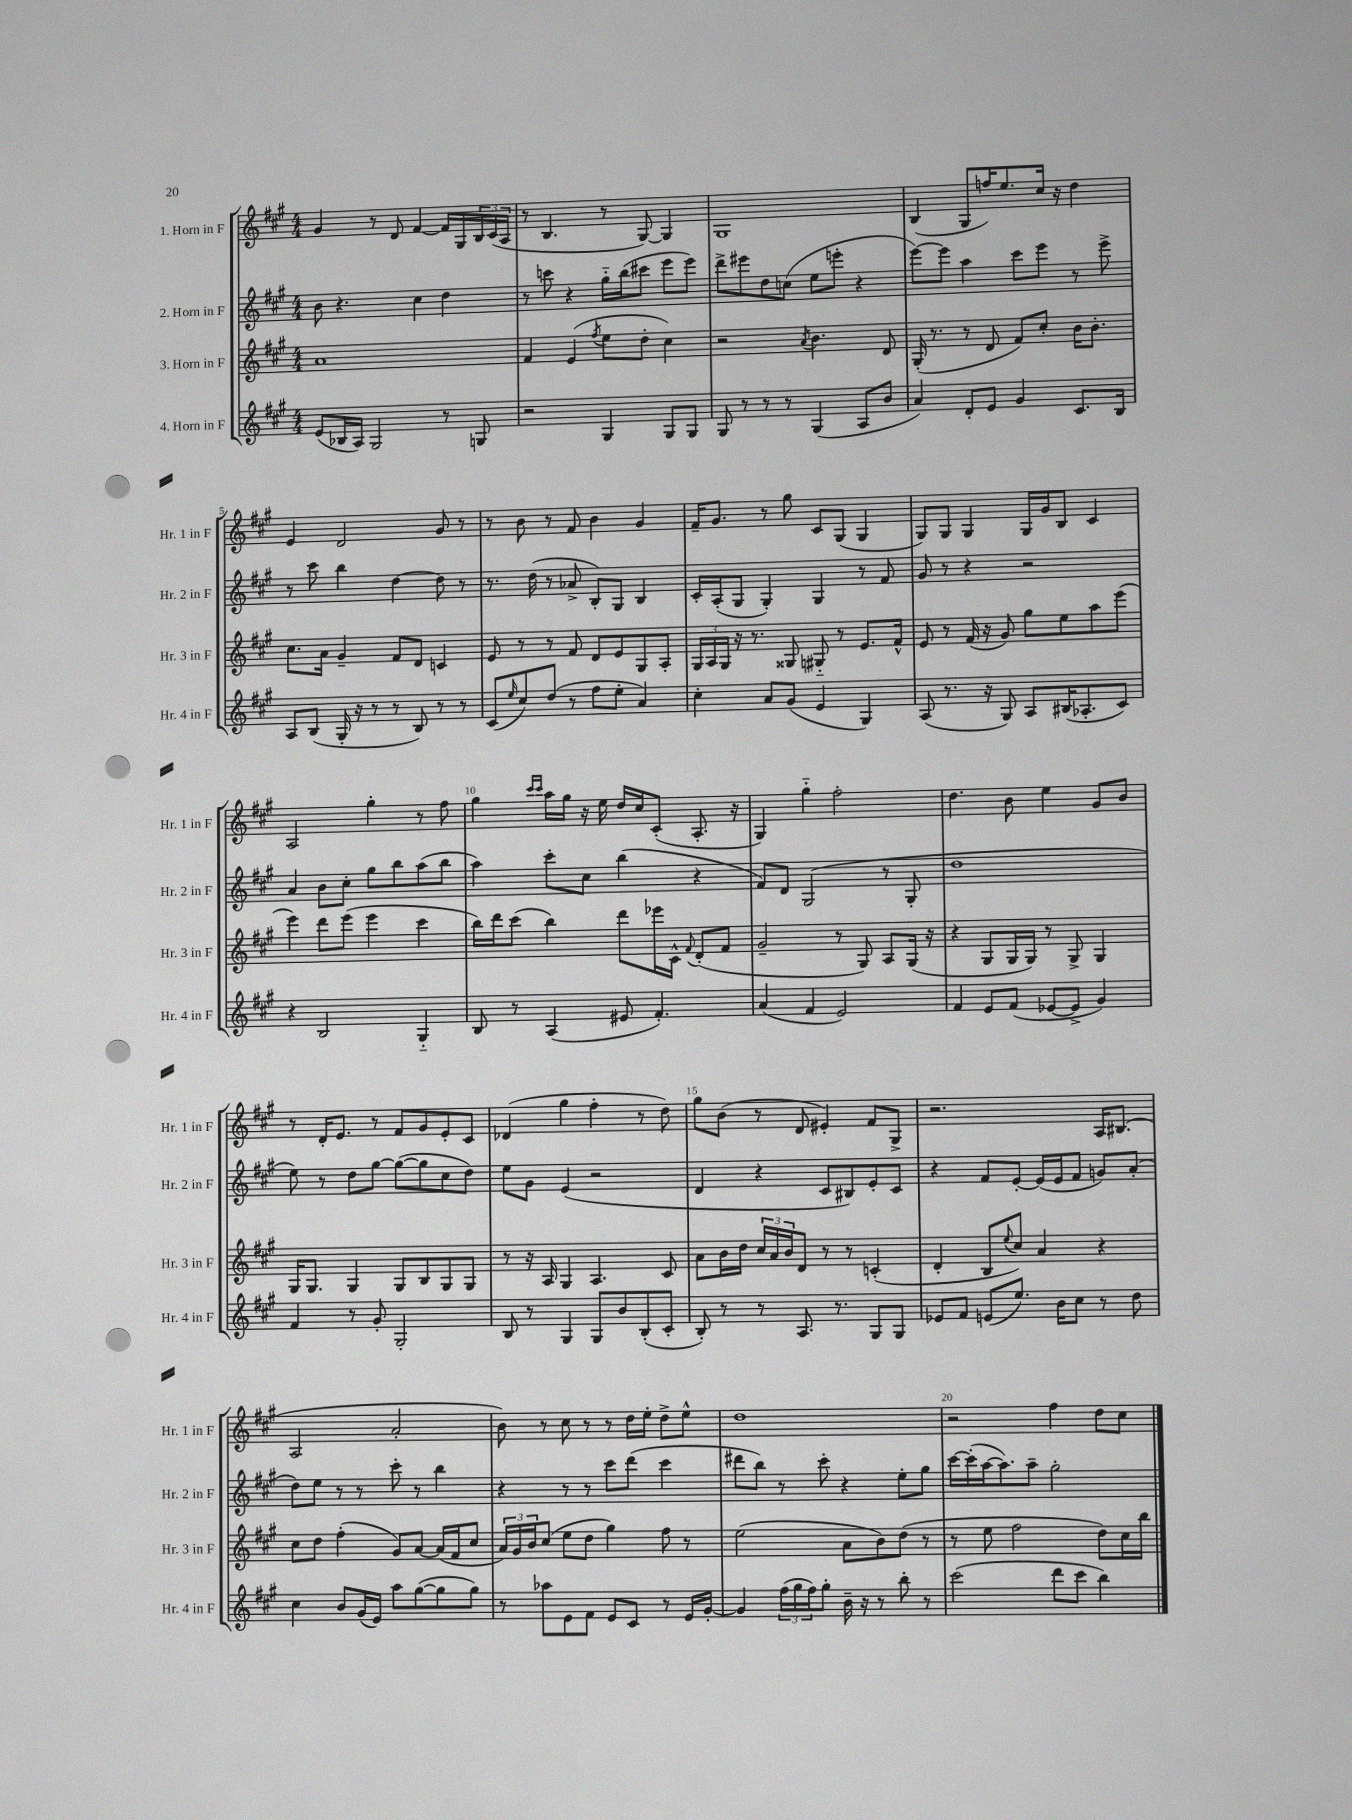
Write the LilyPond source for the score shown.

<<
\new StaffGroup <<
\new Staff = "s0" \with { instrumentName = "1. Horn in F" shortInstrumentName = "Hr. 1 in F" } {
    \clef treble \key a \major \numericTimeSignature \time 4/4
    gis'4 r8 d'8 fis'4~ fis'16 gis16 \tuplet 3/2 { b16 cis'16( a16 } |
    r8 b4. r8 gis8~) gis4 |
    gis1 |
    b4( gis8 f''16) e''8. cis''16 r16 d''4 |
    e'4 d'2 gis'8 r8 |
    r8 b'8 r8 fis'8 b'4 gis'4 |
    fis'16-- gis'8. r8 gis''8 cis'8 gis8( gis4 |
    gis8) gis8 gis4 gis16 gis'16 b8 cis'4 |
    a2 gis''4-. r8 fis''8 |
    gis''4 \grace { cis'''16 cis'''16 } a''16 gis''16 r16 e''16 d''16 cis''16 cis'8-.( a8.-. r16 |
    gis4) gis''4-_ fis''2-. |
    d''4. b'8 e''4 gis'8 b'8 |
    r8 d'16-. e'8. r8 fis'8 gis'8 e'8-. cis'8 |
    des'4( gis''4 fis''4-. r8 d''8) |
    gis''8 b'8( r8 d'8 eis'4-.) fis'8 gis8-> |
    r2. a16 bis8.( |
    a2 a'2-. |
    b'8) r8 cis''8 r8 r8 d''16 e''16-. d''8-> e''8-^ |
    d''1 |
    r2 fis''4 d''8 cis''8 \bar "|." |
}
\new Staff = "s1" \with { instrumentName = "2. Horn in F" shortInstrumentName = "Hr. 2 in F" } {
    \clef treble \key a \major \numericTimeSignature \time 4/4
    b'8 r4. cis''4 d''4 |
    r8 c'''8 r4 gis''16-_ b''16( cis'''8 e'''8 e'''8) |
    d'''8-> eis'''8 d''8 c''8( e''8 e'''8-. r4 |
    e'''8~) e'''8 a''4 cis'''8 e'''8 r8 e'''8-> |
    r8 cis'''8 b''4 d''4~ d''8 r8 |
    r8. d''16( r8 aes'8-> b8-.) gis8 b4 |
    cis'16-. a16-.( gis8 gis4-.) gis4 r8 fis'8 |
    gis'8 r8 r4 r2 |
    a'4 b'8 cis''8-. gis''8 b''8 a''8( b''8 |
    a''4) cis'''8-. cis''8 b''4( r4 |
    fis'8) d'8 gis2( r8 gis8-. |
    d''1 |
    e''8) r8 d''8 gis''8~ gis''8~( gis''8 cis''8 d''8) |
    e''8 gis'8 e'4( r2 |
    d'4 r4 cis'8 bis8) e'8-. cis'8 |
    r4 fis'8 e'8~-. e'16( e'16 fis'8 g'8) a'8-.( |
    d''8) e''8 r8 r8 cis'''8-. r8 b''4 |
    r4 r8 r8 cis'''8 d'''8( cis'''4 |
    dis'''8 b''8) r8 cis'''8-. r4 e''8-. gis''8 |
    cis'''16~ cis'''16-.( a''16~ a''8.) a''8-- gis''2-. \bar "|." |
}
\new Staff = "s2" \with { instrumentName = "3. Horn in F" shortInstrumentName = "Hr. 3 in F" } {
    \clef treble \key a \major \numericTimeSignature \time 4/4
    a'1 |
    fis'4 e'4( \acciaccatura { fis''8 } e''8 d''8-. cis''4) |
    r2 \acciaccatura { a'8 } b'4. d'8 |
    gis16-.( r8. r8 d'8 fis'8) cis''8-. b'16 b'8.-. |
    cis''8. a'16 gis'4-- fis'8 d'8 c'4 |
    e'8 r8 r8 fis'8 d'8 e'8 gis8 a8-. |
    \tuplet 3/2 { gis16 a16 gis16 } r16 r8. gisis8 gis8-_ r8 e'8. fis'16-^ |
    e'8 r8 fis'16( r16 gis'8) gis''8 e''8 a''8 e'''8( |
    e'''4) d'''8 e'''8( e'''4 cis'''4 |
    b''16) d'''16 cis'''8( b''4) d'''8 ees'''16 cis'16-^ \appoggiatura { fis'8 } d'8-.( fis'8 |
    gis'2-- r8 gis8) a8 gis16( r16 |
    r4 gis8 gis16 gis16) r8 gis8-> gis4 |
    gis16 gis8. gis4 gis8 b8 gis8 gis8 |
    r8 r16 a16 gis4 a4. cis'8 |
    a'8 b'16 d''16 \tuplet 3/2 { cis''16 a'16 b'16 } d'8 r8 r8 c'4-.( |
    d'4-. b8 \appoggiatura { e''8 } cis''8) a'4 r4 |
    cis''8 d''8 fis''4-.( gis'8) a'8~ a'16( fis'16 cis''8 |
    \tuplet 3/2 { a'16) gis'16 b'16 } cis''8( e''8 d''8 gis''4) fis''8 r8 |
    e''2( a'8 b'8) d''8( r8 |
    r8 e''8 fis''2 d''8) cis''16 b''16 \bar "|." |
}
\new Staff = "s3" \with { instrumentName = "4. Horn in F" shortInstrumentName = "Hr. 4 in F" } {
    \clef treble \key a \major \numericTimeSignature \time 4/4
    e'8( bes16 a16) gis2 r8 g8 |
    r2 gis4 gis8 gis8 |
    gis8 r8 r8 r8 gis4( a8 b'8 |
    a'4) d'8-. e'8 gis'4 cis'8. b16 |
    a8 b8( gis16-. r16 r8 r8 b8) r8 r8 |
    cis'8( \grace { e''16 } cis''8) d''8( r8 fis''8 e''8-. a'4) |
    cis''4-. a'8 gis'8( e'4 gis4) |
    a8( r8. r16 gis8) a8 bis16( aes8.-. cis'8) |
    r4 b2 gis4-_ |
    b8 r8 a4( eis'8 fis'4.-.) |
    a'4( fis'4 e'2) |
    fis'4 e'8 fis'8( ees'8~ ees'8-> gis'4) |
    fis'4 r8 gis'8-. gis2-. |
    b8 r8 gis4 gis8 b'8 b8-.( cis'8-. |
    b8-.) r8 r8 a8. r8. gis8 gis8 |
    ees'8 fis'8 e'8( e''8.) b'16 cis''8 r8 d''8 |
    cis''4 b'8 gis'16( e'16) a''8 gis''8~( gis''8 gis''8) |
    r8 aes''8 e'8 fis'8 e'8 cis'8 r8 e'16 gis'16~-. |
    gis'4 \tuplet 3/2 { fis''16( gis''16 fis''16) } gis''8-. b'16-- r16 r8 b''8-. r8 |
    cis'''2( d'''8 cis'''8 b''4) \bar "|." |
}
>>
>>
\layout { \context { \Score \override BarNumber.break-visibility = ##(#f #t #t) barNumberVisibility = #(every-nth-bar-number-visible 5) } }
